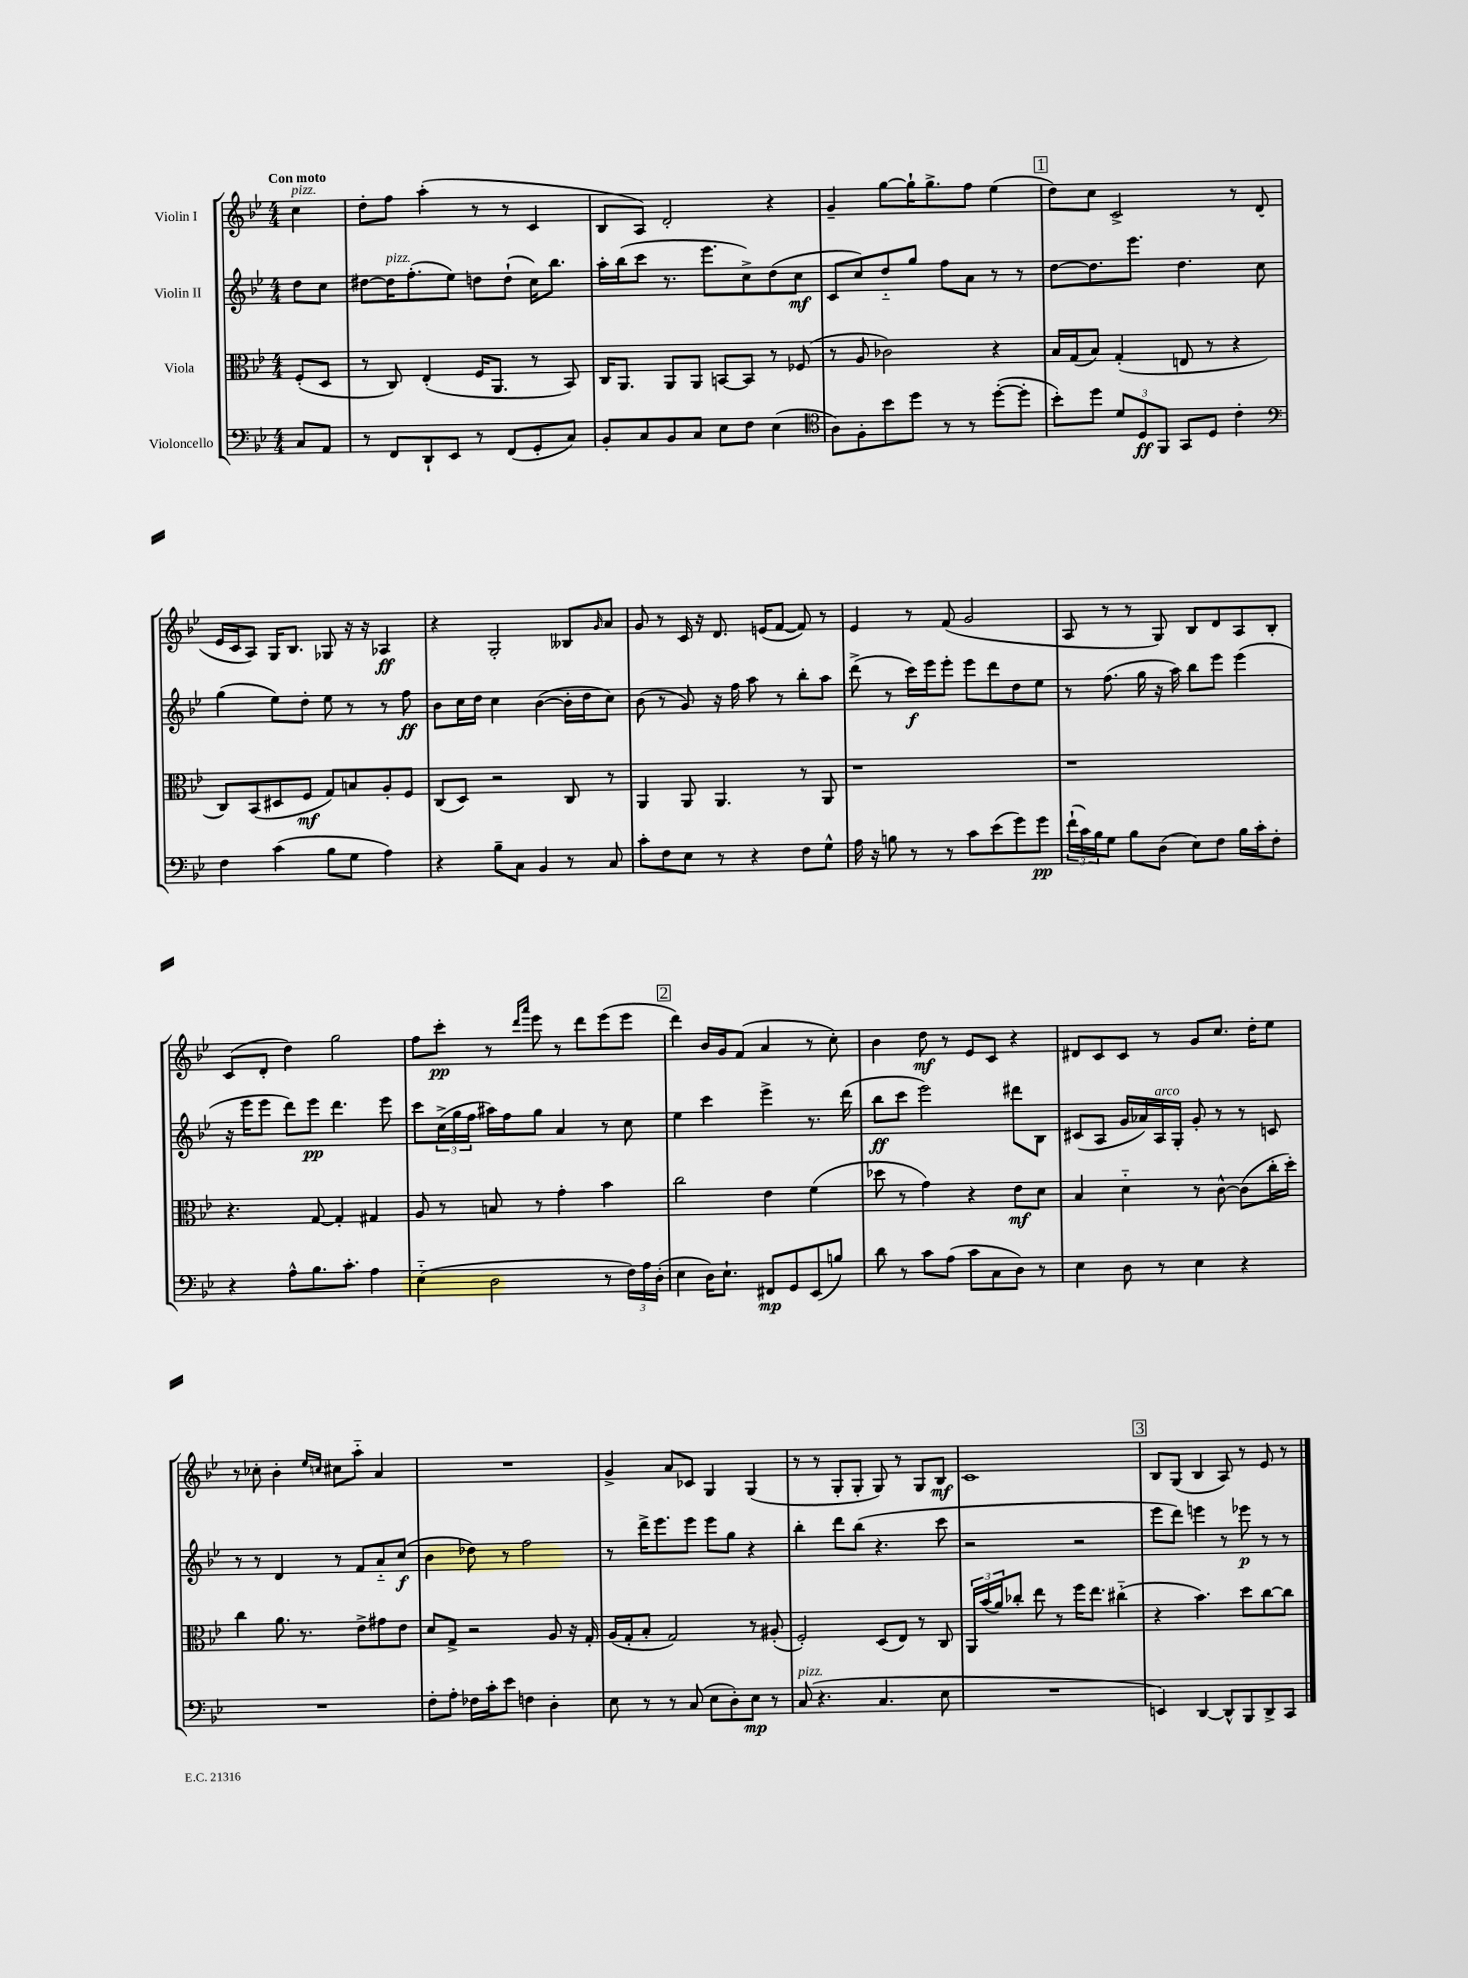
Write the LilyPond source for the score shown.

<<
\new StaffGroup <<
\new Staff = "s0" \with { instrumentName = "Violin I" } {
    \clef treble \key bes \major \numericTimeSignature \time 4/4 \partial 4 \tempo "Con moto"
    c''4^\markup { \italic "pizz." } |
    d''8-. f''8 a''4-.( r8 r8 c'4 |
    bes8 a8) d'2-. r4 |
    g'4-- g''8~ g''16-! g''8.-> f''8 ees''4( |
    \mark \markup { \box "1" } d''8) c''8 c'2-> r8 d'8( |
    ees'16 c'16 a8) g16 bes8. ges8 r16 r16 aes4\ff |
    r4 g2-. beses8 \grace { g'16 } a'8 |
    g'8 r8 c'16 r16 d'8. e'16( f'8~ f'8) r8 |
    ees'4 r8 f'8( g'2 |
    a8 r8 r8 g8) bes8 d'8 a8 bes8-. |
    c'8( d'8-. d''4) g''2 |
    f''8 c'''8-.\pp r8 \grace { d'''16 a'''16 } ees'''8 r8 d'''8 ees'''8( ees'''8 |
    \mark \markup { \box "2" } d'''4) bes'16 g'16 f'8( a'4 r8 c''8-.) |
    bes'4 d''8\mf r8 ees'8 c'8 r4 |
    dis'8 c'8 c'8 r8 g'8 c''8. d''16-. ees''8 |
    r8 ces''8-. bes'4-. \grace { ees''16 c''16 } cis''8 a''8-_ a'4 |
    R1 |
    g'4-> a'8 ces'8 g4 g4( |
    r8 r8 g8-. g8-. g8) r8 g8 bes8\mf |
    c'1 |
    \mark \markup { \box "3" } bes8 g8( bes4 a8) r8 ees'8 r8 \bar "|." |
}
\new Staff = "s1" \with { instrumentName = "Violin II" } {
    \clef treble \key bes \major \numericTimeSignature \time 4/4 \partial 4
    d''8 c''8 |
    dis''8~ dis''16^\markup { \italic "pizz." } f''8.-.( ees''8) d''8 d''8-!( c''16) bes''8. |
    a''16-. bes''16( c'''8 r8. ees'''8. c''8->) d''8( c''8\mf |
    c'8 c''8) d''8-_ g''8 f''8 a'8 r8 r8 |
    \mark \markup { \box "1" } d''8~ d''8. ees'''8. d''4. c''8 |
    g''4( ees''8) d''8-. ees''8 r8 r8 f''8\ff |
    bes'8 c''16 d''16 c''4 bes'4~( bes'16-. d''16 c''8) |
    bes'8( r8 g'8) r16 f''16 a''8 r8 bes''8-. a''8 |
    d'''8->( r8 c'''16\f) ees'''16 ees'''8-. ees'''8 d'''8 d''8 ees''8 |
    r8 f''8.( g''16 r16 a''16) bes''8 ees'''8 ees'''4( |
    r16 ees'''16 ees'''8 d'''8) ees'''8\pp d'''4. ees'''8 |
    c'''8 \tuplet 3/2 { c''16->( g''16 f''16 } ais''16) f''16 g''8 a'4 r8 c''8 |
    \mark \markup { \box "2" } ees''4 c'''4 ees'''4-> r8. d'''16( |
    bes''8\ff c'''8 ees'''2) dis'''8 bes8 |
    cis'8( a8 g'16 aes'16) a16^\markup { \italic "arco" } g16-. g'8-. r8 r8 c'8 |
    r8 r8 d'4 r8 f'8 a'8-_ c''8\f( |
    bes'4 des''8) r8 f''2 |
    r8 d'''16-> ees'''8. ees'''8 ees'''8 g''8 r4 |
    bes''4-. d'''8 bes''8( r4. c'''8 |
    r2 r2 |
    \mark \markup { \box "3" } ees'''8 d'''8) e'''4 r8 ees'''8\p r8 r8 \bar "|." |
}
\new Staff = "s2" \with { instrumentName = "Viola" } {
    \clef alto \key bes \major \numericTimeSignature \time 4/4 \partial 4
    f8-.( d8 |
    r8 c8) ees4-.( f16 a,8. r8 bes,8) |
    c16 a,8. a,8 a,8 b,8~ b,8 r8 fes8( |
    r8 a8 ces'2) r4 |
    \mark \markup { \box "1" } bes16 g16( bes8) g4-.( e8 r8 r4 |
    c8) bes,8( dis8 f8\mf g8) b8 a8-. f8 |
    c8( d8) r2 c8 r8 |
    a,4 a,8 a,4. r8 a,8 |
    r1 |
    r1 |
    r4. g8~ g4-. gis4 |
    a8 r8 b8 r8 g'4-. bes'4 |
    \mark \markup { \box "2" } c''2 ees'4 f'4( |
    des''8 r8 g'4) r4 ees'8\mf d'8 |
    bes4 d'4-_ r8 c'8~-^ c'8( c''16-. d''16-.) |
    c''4 a'8. r8. ees'8-> gis'8 ees'8 |
    d'8 g8-> r2 a8 r16 g16-. |
    a16( g16-. bes8-. g2) r8 ais8-.( |
    f2-.) d8( ees8) r8 c8 |
    \tuplet 3/2 { a,16 bes'16( a'16) } ces''8-. ees''8 r8 f''16 ees''8. cis''4-_( |
    \mark \markup { \box "3" } r4 bes'4.) d''8 c''8~ c''8 \bar "|." |
}
\new Staff = "s3" \with { instrumentName = "Violoncello" } {
    \clef bass \key bes \major \numericTimeSignature \time 4/4 \partial 4
    c8 a,8 |
    r8 f,8 d,8-! ees,8 r8 f,8( g,8-. c8) |
    bes,8-. c8 bes,8 c8 ees8 f8 ees4( |
    \clef tenor a8) f8-. bes'8 d''8 r8 r8 d''8~-.( d''8-. |
    \mark \markup { \box "1" } bes'8-.) d''8 \tuplet 3/2 { d'8 d8\ff f,8 } g,8 d8 c'4-. |
    \clef bass f4 c'4( bes8 g8 a4) |
    r4 bes8-- c8 bes,4 r8 c8 |
    c'8-. f8 ees8 r8 r4 f8 g8-^ |
    a16 r16 b8 r8 r8 c'8 ees'8( g'8) g'8\pp |
    \tuplet 3/2 { f'16-!( c'16) bes16 } g8 bes8 d8( ees8) f8 bes16 c'16-. f8-. |
    r4 a8-^ bes8. c'8.-. a4 |
    ees4-_( d2 r8 \tuplet 3/2 { f16) a16 d16-.( } |
    \mark \markup { \box "2" } ees4 d16) ees8.-! fis,8\mp g,8 ees,8( b8) |
    d'8 r8 c'8 a8( c'8 c8 d8) r8 |
    ees4 d8 r8 ees4 r4 |
    R1 |
    f8-. a8-. fes16 c'16-. ees'8 f4 d4-. |
    ees8 r8 r8 c8( ees8 d8-.) ees8\mp r8 |
    c8^\markup { \italic "pizz." }( r4. c4. ees8 |
    R1 |
    \mark \markup { \box "3" } e,4) d,4~ d,8-^ bes,,8 d,8-> c,8 \bar "|." |
}
>>
>>
\layout { \context { \Score \remove "Bar_number_engraver" } }
